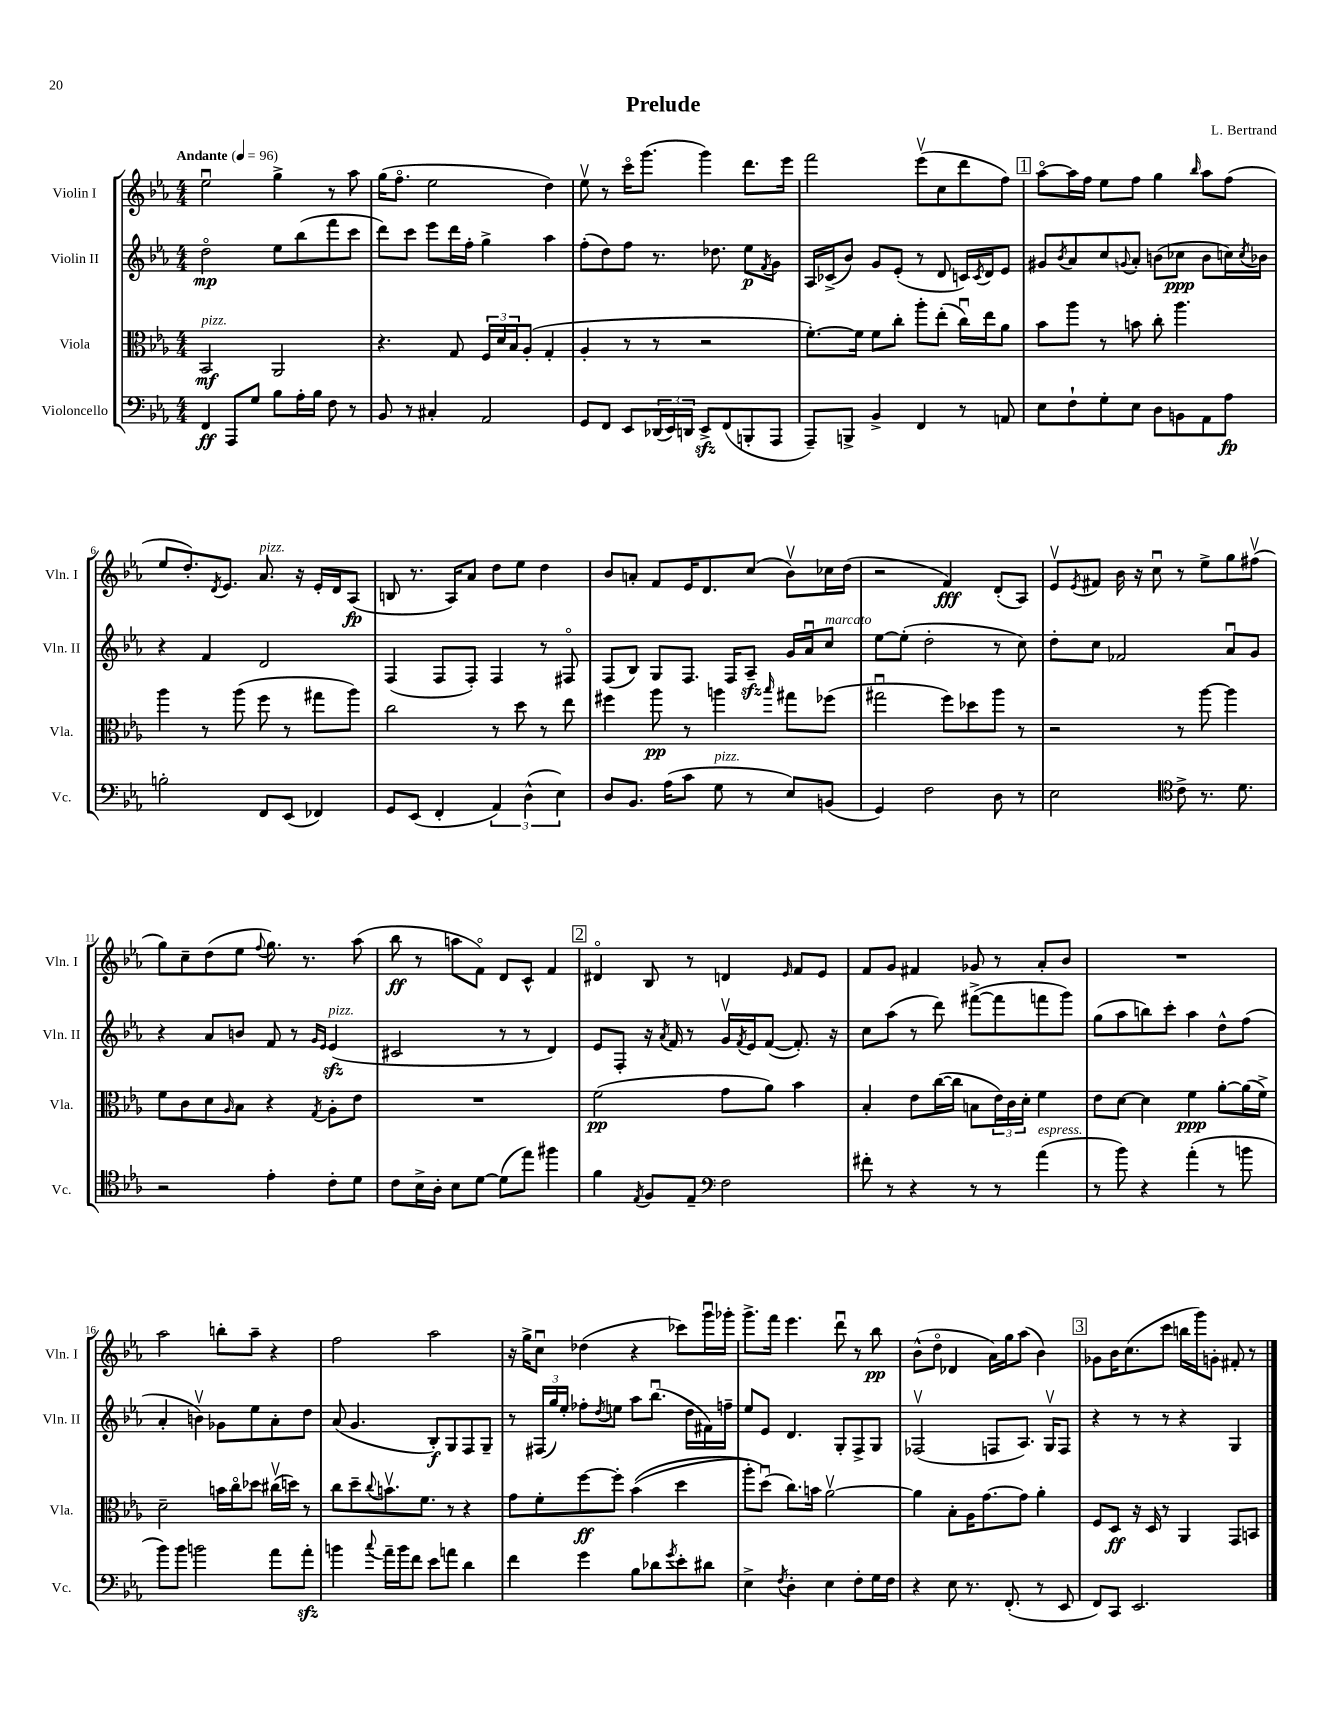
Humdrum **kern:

**kern	**dynam	**kern	**dynam	**kern	**dynam	**kern	**dynam
*part4	*part4	*part3	*part3	*part2	*part2	*part1	*part1
*staff4	*staff4	*staff3	*staff3	*staff2	*staff2	*staff1	*staff1
*I"Violoncello	*	*I"Viola	*	*I"Violin II	*	*I"Violin I	*
*I'Vc.	*	*I'Vla.	*	*I'Vln. II	*	*I'Vln. I	*
*clefF4	*	*clefC3	*	*clefG2	*	*clefG2	*
*k[b-e-a-]	*	*k[b-e-a-]	*	*k[b-e-a-]	*	*k[b-e-a-]	*
*M4/4	*	*M4/4	*	*M4/4	*	*M4/4	*
*MM96	*	*MM96	*	*MM96	*	*MM96	*
=1	=1	=1	=1	=1	=1	=1	=1
!	!	!	!	!	!	!LO:TX:a:B:t=Andante	!
!	!	!LO:TX:a:i:t=pizz.	!	!	!	!	!
4FF/	ff	2BB-/	mf	2dd\	mp	2ee-u\	.
8AAA-/L	.	.	.	.	.	.	.
8G/J	.	.	.	.	.	.	.
8B-\L	.	2AA-/	.	8ee-\L	.	4gg^\	.
16A-'\L	.	.	.	(8bb-\	.	.	.
16B-\JJ	.	.	.	.	.	.	.
8F\	.	.	.	8fff\	.	8r	.
8r	.	.	.	8ccc\J	.	8aa-\	.
=2	=2	=2	=2	=2	=2	=2	=2
8BB-/	.	4.r	.	8ddd\L)	.	(16gg\KL	.
.	.	.	.	.	.	8.ff\J	.
8r	.	.	.	8ccc\J	.	.	.
4C#X'/	.	.	.	8eee-\L	.	2ee-\	.
.	.	8G/	.	16ddd\L	.	.	.
.	.	.	.	16ff'\JJ	.	.	.
2AA-/	.	24F/LL	.	4gg^\	.	.	.
.	.	24d/	.	.	.	.	.
.	.	24B-/J	.	.	.	.	.
.	.	(8A-'/J	.	.	.	.	.
.	.	4G'/	.	4aa-\	.	4dd\)	.
=3	=3	=3	=3	=3	=3	=3	=3
8GG/L	.	4A-'/	.	(8ff'\L	.	8ee-v\	.
8FF/J	.	.	.	8dd\)	.	8r	.
8EE-/L	.	8r	.	8ff\J	.	16ccc\KL	.
.	.	.	.	.	.	(8.ggg\J	.
(24DD-X/L	.	8r	.	8.r	.	.	.
24EE-/)	.	.	.	.	.	.	.
24DDn/JJ	.	.	.	.	.	.	.
8EE-zz^/L	.	2r	.	.	.	4ggg\)	.
.	.	.	.	8.dd-X\	.	.	.
(8FF/	.	.	.	.	.	.	.
8BBBn'/	.	.	.	8ee-\L	p	8.ddd\L	.
.	.	.	.	8qf/	.	.	.
8AAA-/J	.	.	.	8g\J	.	.	.
.	.	.	.	.	.	16eee-\Jk	.
=4	=4	=4	=4	=4	=4	=4	=4
8AAA-~/L)	.	[8.f'\L)	.	16A-/LL	.	2fff\	.
.	.	.	.	(16c-X^/J	.	.	.
8BBBn^/J	.	.	.	8b-/J)	.	.	.
.	.	16f\Jk]	.	.	.	.	.
4BB-^/	.	8f\L	.	8g/L	.	.	.
.	.	8cc'\J	.	(8e-'/J	.	.	.
4FF/	.	8aa-'\L	.	8r	.	(8eee-v\L	.
.	.	(8ee-'\J	.	8d/	.	8cc\	.
8r	.	16ccu\LL)	.	16cn/LL)	.	8ddd\	.
.	.	.	.	8qc/	.	.	.
.	.	16ee-\J	.	16d/J	.	.	.
8AAn/	.	8a-\J	.	8e-/J	.	8ff\J)	.
!!LO:REH:place=s1:t=1
=5	=5	=5	=5	=5	=5	=5	=5
8E-\L	.	8b-\L	.	8g#X/L	.	[8aa-\L	.
.	.	.	.	8qb-/	.	.	.
8F`\	.	8aa-\J	.	8a-/	.	16aa-\L]	.
.	.	.	.	.	.	16ff\JJ	.
8G'\	.	8r	.	8cc/	.	8ee-\L	.
.	.	.	.	8qqgn/	.	.	.
8E-\J	.	8bn\	.	8a-'/J	.	8ff\J	.
8D\L	.	8cc'\	.	(8bn\L	.	4gg\	.
8BBn\	.	4.aa-\	.	8cc-X\J	ppp	.	.
.	.	.	.	.	.	16qqbb-/	.
8AA-\	.	.	.	8b\L	.	8aa-\L	.
8A-\J	fp	.	.	16ccn\L)	.	(8ff\J	.
.	.	.	.	8qcc/	.	.	.
.	.	.	.	16b-X\JJ	.	.	.
!!LO:LB:g=z
=6	=6	=6	=6	=6	=6	=6	=6
2Bn'\	.	4aa-\	.	4r	.	8ee-/L	.
.	.	.	.	.	.	8.dd'/)	.
.	.	8r	.	4f/	.	.	.
.	.	.	.	.	.	8qd/	.
.	.	.	.	.	.	8.e-/J	.
.	.	(8aa-\	.	.	.	.	.
!	!	!	!	!	!	!LO:TX:a:i:t=pizz.	!
8FF/L	.	8ff\	.	2d/	.	8.a-/	.
(8EE-/J	.	8r	.	.	.	.	.
.	.	.	.	.	.	16r	.
4FF-X/)	.	8gg#X\L	.	.	.	16e-'/LL	.
.	.	.	.	.	.	16d/J	.
.	.	8aa-\J)	.	.	.	(8A-/J	fp
=7	=7	=7	=7	=7	=7	=7	=7
8GG/L	.	2cc\	.	(4F/	.	8Bn/	.
(8EE-/J	.	.	.	.	.	8.r	.
4FF'/	.	.	.	8F/L	.	.	.
.	.	.	.	.	.	16A-/KL)	.
.	.	.	.	8F'/J)	.	8a-/J	.
6AA-/)	.	8r	.	4F/	.	8dd\L	.
.	.	8dd\	.	.	.	8ee-\J	.
(6D^^\	.	.	.	.	.	.	.
.	.	8r	.	8r	.	4dd\	.
6E-\)	.	.	.	.	.	.	.
.	.	8ee-\	.	8F#X/	.	.	.
=8	=8	=8	=8	=8	=8	=8	=8
8D/L	.	4ff#X\	.	(8F/L	.	8b-/L	.
8.BB-/J	.	.	.	8B-/J)	.	8an'/J	.
.	.	8aa-\	pp	8G/L	.	8f/L	.
(16A-\KL	.	.	.	.	.	.	.
8c\J	.	8r	.	8.F/J	.	16e-/K	.
.	.	.	.	.	.	8.d/	.
!LO:TX:a:i:t=pizz.	!	!	!	!	!	!	!
8G\	.	4aan\	.	.	.	.	.
.	.	.	.	16F/KL	.	.	.
8r	.	.	.	8A-zz~/J	.	(8cc/J	.
.	.	16qqbb-/	.	.	.	.	.
8E-/L)	.	8gg#X\L	.	16g/LL	.	8b-v\L)	.
.	.	.	.	16a-u/J	.	.	.
!	!	!	!	!LO:TX:a:i:t=marcato	!	!	!
(8BBn/J	.	(8ff-X\J	.	8cc/J	.	16cc-X\L	.
.	.	.	.	.	.	(16dd\JJ	.
=9	=9	=9	=9	=9	=9	=9	=9
4GG/)	.	2gg#Xu\	.	[8ee-\L	.	2r	.
.	.	.	.	(8ee-'\J]	.	.	.
2F\	.	.	.	2dd'\	.	.	.
.	.	8ff\L)	.	.	.	4f/)	fff
.	.	8dd-X\	.	.	.	.	.
8D\	.	8aa-\J	.	8r	.	(8d'/L	.
8r	.	8r	.	8cc\)	.	8A-/J)	.
=10	=10	=10	=10	=10	=10	=10	=10
2E-\	.	2r	.	8dd'\L	.	8e-v/L	.
.	.	.	.	.	.	8qe-/	.
.	.	.	.	8cc\J	.	8f#X/J	.
.	.	.	.	2f-X/	.	16b-\	.
.	.	.	.	.	.	16r	.
.	.	.	.	.	.	8ccu\	.
*clefC4	*	*	*	*	*	*	*
8c^\	.	8r	.	.	.	8r	.
8.r	.	[8aa-\	.	.	.	8ee-^\L	.
.	.	4aa-\]	.	8a-u/L	.	8gg\	.
8.d\	.	.	.	.	.	.	.
.	.	.	.	8g/J	.	(8ff#Xv\J	.
!!LO:LB:g=z
=11	=11	=11	=11	=11	=11	=11	=11
2r	.	8f\L	.	4r	.	8gg\L)	.
.	.	8c\	.	.	.	8cc~\	.
.	.	8d\	.	8a-/L	.	(8dd\	.
.	.	16qqA-/	.	.	.	.	.
.	.	8B-\J	.	8bn/J	.	8ee-\J	.
.	.	.	.	.	.	8qqff/	.
4e-'\	.	4r	.	8f/	.	8.gg\)	.
.	.	.	.	8r	.	.	.
.	.	.	.	.	.	8.r	.
.	.	.	.	16qqg/LL	.	.	.
.	.	8qG/	.	16qqe-/JJ	.	.	.
!	!	!	!	!LO:TX:a:i:t=pizz.	!	!	!
8c'\L	.	8A-'\L	.	(4e-zz/	.	.	.
8d\J	.	8e-\J	.	.	.	(8aa-\	.
=12	=12	=12	=12	=12	=12	=12	=12
8c\L	.	1r	.	2c#X/	.	8bb-\	ff
16B-^\L	.	.	.	.	.	8r	.
16A-'\JJ	.	.	.	.	.	.	.
8B-\L	.	.	.	.	.	8aan\L	.
[8d\J	.	.	.	.	.	8f\J)	.
(8d\L]	.	.	.	8r	.	8d/L	.
8ee-\J)	.	.	.	8r	.	8c^^/J	.
4ff#X\	.	.	.	4d/)	.	4f/	.
!!LO:REH:place=s1:t=2
=13	=13	=13	=13	=13	=13	=13	=13
4f\	.	(2f\	pp	8e-/L	.	4d#X/	.
.	.	.	.	8F'/J	.	.	.
8qE-/	.	.	.	.	.	.	.
8F/L	.	.	.	16r	.	8B-/	.
.	.	.	.	8qa-/	.	.	.
.	.	.	.	16f/	.	.	.
8E-~/J	.	.	.	8r	.	8r	.
*clefF4	*	*	*	*	*	*	*
2F\	.	8g\L	.	16gv/LL	.	4dn/	.
.	.	.	.	8qf/	.	.	.
.	.	.	.	16e-/J	.	.	.
.	.	8a-\J)	.	([8f/J	.	.	.
.	.	.	.	.	.	16qqe-/	.
.	.	4b-\	.	8.f'/])	.	8f/L	.
.	.	.	.	.	.	8e-/J	.
.	.	.	.	16r	.	.	.
=14	=14	=14	=14	=14	=14	=14	=14
8f#X'\	.	4B-'/	.	8cc\L	.	8f/L	.
8r	.	.	.	(8aa-\J	.	8g/J	.
4r	.	8e-\L	.	8r	.	4f#X/	.
.	.	([16cc\L	.	8ddd\)	.	.	.
.	.	16cc\JJ]	.	.	.	.	.
8r	.	8Bn\L	.	([8fff#X^\L	.	8g-X/	.
8r	.	24e-\L)	.	8fff#\]	.	8r	.
.	.	24c\	.	.	.	.	.
.	.	24d'\JJ	.	.	.	.	.
!LO:TX:a:i:t=espress.	!	!	!	!	!	!	!
(4a-\	.	4f\	.	8fffn\	.	8a-'/L	.
.	.	.	.	8ggg\J)	.	8b-/J	.
=15	=15	=15	=15	=15	=15	=15	=15
8r	.	8e-\L	.	(8gg\L	.	1r	.
8b-\)	.	[8d\J	.	8aa-\	.	.	.
4r	.	4d\]	.	8bbn\)	.	.	.
.	.	.	.	8ccc'\J	.	.	.
(4a-'\	.	4f\	ppp	4aa-\	.	.	.
8r	.	[8a-'\L	.	8dd^^\L	.	.	.
8bn\	.	(16a-\L]	.	(8ff\J	.	.	.
.	.	16f^\JJ)	.	.	.	.	.
!!LO:LB:g=z
=16	=16	=16	=16	=16	=16	=16	=16
8b-\L)	.	2d~\	.	4a-'/	.	2aa-\	.
8b-\J	.	.	.	.	.	.	.
2bn\	.	.	.	4bnv\)	.	.	.
.	.	16bn\LL	.	8g-X\L	.	8bbn'\L	.
.	.	16cc\J	.	.	.	.	.
.	.	8dd-X\J	.	8ee-\	.	8aa-~\J	.
8a-\L	.	(16cc#Xv\LL	.	8a-'\	.	4r	.
.	.	16ddn\JJ)	.	.	.	.	.
8a-zz'\J	.	8r	.	8dd\J	.	.	.
=17	=17	=17	=17	=17	=17	=17	=17
4bn\	.	8cc\L	.	(8a-/	.	2ff\	.
.	.	8dd~\	.	4.g/	.	.	.
8qqcc/	.	8qqcc/	.	.	.	.	.
16a-~\LL	.	8.bnv\	.	.	.	.	.
16b\J	.	.	.	.	.	.	.
8f\J	.	.	.	.	.	.	.
.	.	8.f\J	.	.	.	.	.
8e-\L	.	.	.	8B-'/L)	f	2aa-\	.
8an\J	.	8r	.	8G/	.	.	.
4d\	.	4r	.	8F/	.	.	.
.	.	.	.	8G~/J	.	.	.
=18	=18	=18	=18	=18	=18	=18	=18
4f\	.	8g\L	.	8r	.	16r	.
.	.	.	.	.	.	16gg^\KL	.
.	.	8f'\	.	(24F#X/LL	.	8ccu\J	.
.	.	.	.	24gg/)	.	.	.
.	.	.	.	24ee-'/JJ	.	.	.
4g\	.	[8ff\	ff	8ff-X'\L	.	(4dd-X\	.
.	.	.	.	8qdd/	.	.	.
.	.	8ff'\J]	.	8een\J	.	.	.
8B-\L	.	((4b-\	.	8aa-\L	.	4r	.
8d-X\	.	.	.	(8.bb-u\J	.	.	.
8qg/	.	.	.	.	.	.	.
8e-'\	.	4dd\	.	.	.	8ccc-X\L)	.
.	.	.	.	16dd\LL	.	.	.
8d#X\J	.	.	.	16f#X\)	.	16gggu\L	.
.	.	.	.	16ffn~\JJ	.	16ggg-X'\JJ	.
=19	=19	=19	=19	=19	=19	=19	=19
4E-^\	.	8aa-'\L)	.	8ee-/L	.	8.ggg^\L	.
.	.	(8ddu\J)	.	8e-/J	.	.	.
.	.	.	.	.	.	16fff\Jk	.
8qF/	.	.	.	.	.	.	.
4D'\	.	8.cc\L)	.	4.d/	.	4.eee-\	.
.	.	16bn\Jk	.	.	.	.	.
4E-\	.	[2a-v\	.	.	.	.	.
.	.	.	.	8G'/L	.	8dddu\	.
8F'\L	.	.	.	8F^/	.	8r	.
16G\L	.	.	.	8G/J	.	8bb-\	pp
16F\JJ	.	.	.	.	.	.	.
=20	=20	=20	=20	=20	=20	=20	=20
4r	.	4a-\]	.	(2F-Xv/	.	(8b-^^\L	.
.	.	.	.	.	.	8dd\J	.
8E-\	.	8B-'\L	.	.	.	4d-X/	.
8.r	.	16A-\K	.	.	.	.	.
.	.	[8.g\	.	.	.	.	.
.	.	.	.	8Fn/L	.	16a-\LL)	.
(8.FF'/	.	.	.	.	.	16gg\J	.
.	.	8g\J]	.	8.A-/J)	.	(8aa-\J	.
8r	.	4a-'\	.	.	.	4b-\)	.
.	.	.	.	16Gv/KL	.	.	.
8EE-/	.	.	.	8F/J	.	.	.
!!LO:REH:place=s1:t=3
=21	=21	=21	=21	=21	=21	=21	=21
8FF/L)	.	8F/L	.	4r	.	8g-X\L	.
8CC/J	.	8D/J	ff	.	.	16b-\K	.
.	.	.	.	.	.	(8.cc\	.
2.EE-/	.	16r	.	8r	.	.	.
.	.	16D/	.	.	.	.	.
.	.	8r	.	8r	.	8ccc\J	.
.	.	4AA-/	.	4r	.	16bbn\LL	.
.	.	.	.	.	.	16ggg\J)	.
.	.	.	.	.	.	8gn'\J	.
.	.	8GG/L	.	4G/	.	8f#X'/	.
.	.	8BBn/J	.	.	.	8r	.
==	==	==	==	==	==	==	==
*-	*-	*-	*-	*-	*-	*-	*-
